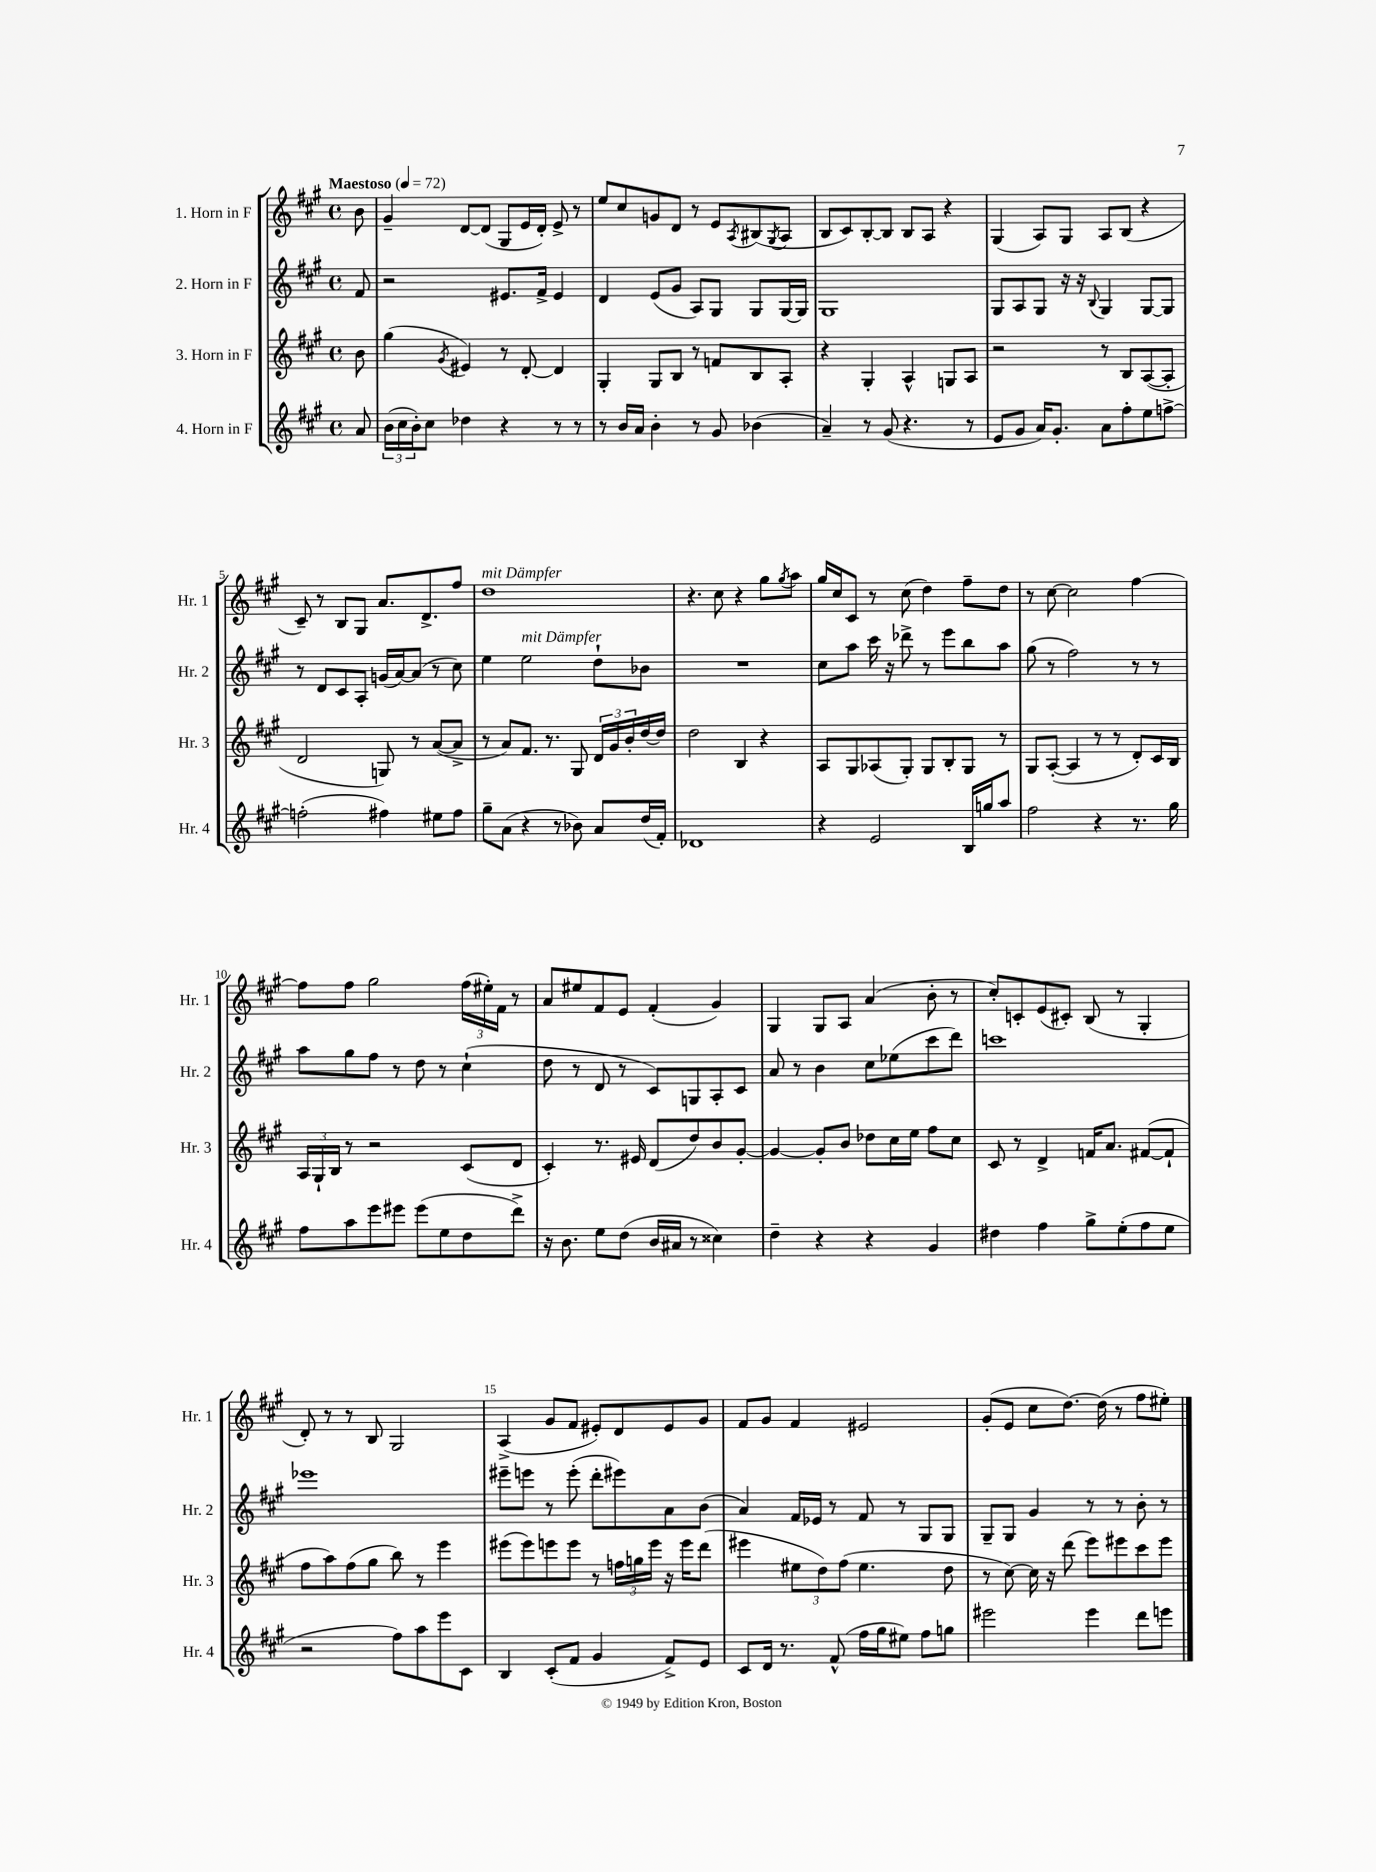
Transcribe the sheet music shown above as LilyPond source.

<<
\new StaffGroup <<
\new Staff = "s0" \with { instrumentName = "1. Horn in F" shortInstrumentName = "Hr. 1" } {
    \clef treble \key a \major \defaultTimeSignature \time 4/4 \partial 8 \tempo "Maestoso" 4 = 72
    b'8 |
    gis'4-- d'8~ d'8( gis8 e'16 d'16-.) e'8-> r8 |
    e''8 cis''8 g'8 d'8 r8 e'8 \acciaccatura { a8 } bis8( \acciaccatura { gis8 } a8 |
    b8 cis'8) b8~-. b8 b8 a8 r4 |
    gis4( a8) gis8 a8 b8( r4 |
    cis'8--) r8 b8 gis8 a'8. d'8.-> fis''8 |
    d''1^\markup { \italic "mit Dämpfer" } |
    r4. cis''8 r4 gis''8 \acciaccatura { gis''8 } a''8 |
    gis''16 cis''16 cis'8 r8 cis''8( d''4) fis''8-- d''8 |
    r8 cis''8~ cis''2 fis''4~ |
    fis''8 fis''8 gis''2 \tuplet 3/2 { fis''16( eis''16-.) fis'16 } r8 |
    a'8 eis''8 fis'8 e'8 fis'4-.( gis'4) |
    gis4 gis8 a8 a'4( b'8-. r8 |
    cis''8-.) c'8-. e'8( cis'8-.) b8( r8 gis4-. |
    d'8-.) r8 r8 b8 gis2 |
    a4->( gis'8 fis'8 eis'8-.) d'8 eis'8 gis'8 |
    fis'8 gis'8 fis'4 eis'2 |
    gis'8-.( e'8 cis''8 d''8.~) d''16( r8 fis''8 eis''8-.) \bar "|." |
}
\new Staff = "s1" \with { instrumentName = "2. Horn in F" shortInstrumentName = "Hr. 2" } {
    \clef treble \key a \major \defaultTimeSignature \time 4/4 \partial 8
    fis'8 |
    r2 eis'8. fis'16-> eis'4 |
    d'4 e'8( gis'8 a8) gis8 gis8 gis16~ gis16 |
    gis1 |
    gis8 a8 gis8 r16 r16 \appoggiatura { b8 } gis4 gis8~ gis8 |
    r8 d'8 cis'8 a8-. g'16( a'16~) a'8( r8 cis''8) |
    e''4 e''2^\markup { \italic "mit Dämpfer" } d''8-! bes'8 |
    R1 |
    cis''8 a''8 cis'''16 r16 des'''8-> r8 e'''8 b''8 a''8 |
    gis''8( r8 fis''2) r8 r8 |
    a''8 gis''8 fis''8 r8 d''8 r8 cis''4-!( |
    d''8 r8 d'8 r8 cis'8) g8 a8-. cis'8 |
    a'8 r8 b'4 cis''8 ees''8( cis'''8 d'''8) |
    c'''1 |
    ees'''1 |
    eis'''8-- e'''8 r8 e'''8-.( d'''8-. eis'''8) a'8 b'8( |
    a'4) fis'16 ees'16 r8 fis'8 r8 gis8 gis8 |
    gis8-- gis8 gis'4 r8 r8 b'8-. r8 \bar "|." |
}
\new Staff = "s2" \with { instrumentName = "3. Horn in F" shortInstrumentName = "Hr. 3" } {
    \clef treble \key a \major \defaultTimeSignature \time 4/4 \partial 8
    b'8 |
    gis''4( \acciaccatura { gis'8 } eis'4) r8 d'8~-. d'4 |
    gis4-. gis8 b8 r8 f'8 b8 a8-. |
    r4 gis4-. a4-^ g8 a8 |
    r2 r8 b8 a8~( a8-. |
    d'2 g8) r8 a'8~( a'8-> |
    r8 a'8) fis'8. r8. gis8 \tuplet 3/2 { d'16 gis'16 b'16-. } d''16~ d''16 |
    d''2 b4 r4 |
    a8 gis8 aes8( gis8-.) gis8 b8-. gis8 r8 |
    gis8 a8~-.( a4 r8 r8 d'8-.) cis'16 b16 |
    \tuplet 3/2 { a16 gis16-! b16 } r8 r2 cis'8( d'8 |
    cis'4-.) r8. eis'16 d'8( d''8) b'8 gis'8~-. |
    gis'4~ gis'8-. b'8 des''8 cis''16 e''16 fis''8 cis''8 |
    cis'8 r8 d'4-> f'16 a'8. fis'8~( fis'8-! |
    fis''8 a''8) fis''8( gis''8 b''8) r8 e'''4 |
    eis'''8( eis'''8) e'''8 e'''8 r8 \tuplet 3/2 { f''16 g''16 e'''16 } r16 e'''16 d'''8( |
    eis'''4 \tuplet 3/2 { eis''8 d''8) fis''8( } eis''4. d''8 |
    r8 cis''8~) cis''16 r16 d'''8( e'''8) eis'''8 cis'''8 eis'''8 \bar "|." |
}
\new Staff = "s3" \with { instrumentName = "4. Horn in F" shortInstrumentName = "Hr. 4" } {
    \clef treble \key a \major \defaultTimeSignature \time 4/4 \partial 8
    a'8 |
    \tuplet 3/2 { b'16( cis''16 b'16-.) } cis''8 des''4 r4 r8 r8 |
    r8 b'16 a'16 b'4-. r8 gis'8 bes'4( |
    a'4--) r8 gis'8( r4. r8 |
    e'8 gis'8 a'16) gis'8.-. a'8 fis''8-. e''8 f''8~-> |
    f''2-.( fis''4) eis''8 fis''8 |
    gis''8-- a'8( r4 r8 bes'8) a'8 d''16( fis'16-.) |
    des'1 |
    r4 e'2 b16 g''16 a''8 |
    fis''2 r4 r8. gis''16 |
    fis''8 a''8 e'''8 eis'''8 eis'''8( e''8 d''8 d'''8->) |
    r16 b'8. e''8 d''8( b'16 ais'16 r8 cisis''4) |
    d''4-- r4 r4 gis'4 |
    dis''4 fis''4 gis''8-> e''8-.( fis''8 e''8 |
    r2 fis''8) a''8 e'''8 cis'8 |
    b4 cis'8-.( fis'8 gis'4 fis'8->) e'8 |
    cis'8 d'16 r8. fis'8-^( fis''16 gis''16 eis''8) fis''8 g''8 |
    eis'''2 eis'''4 d'''8 e'''8 \bar "|." |
}
>>
>>
\layout { \context { \Score \override BarNumber.break-visibility = ##(#f #t #t) barNumberVisibility = #(every-nth-bar-number-visible 5) } }
